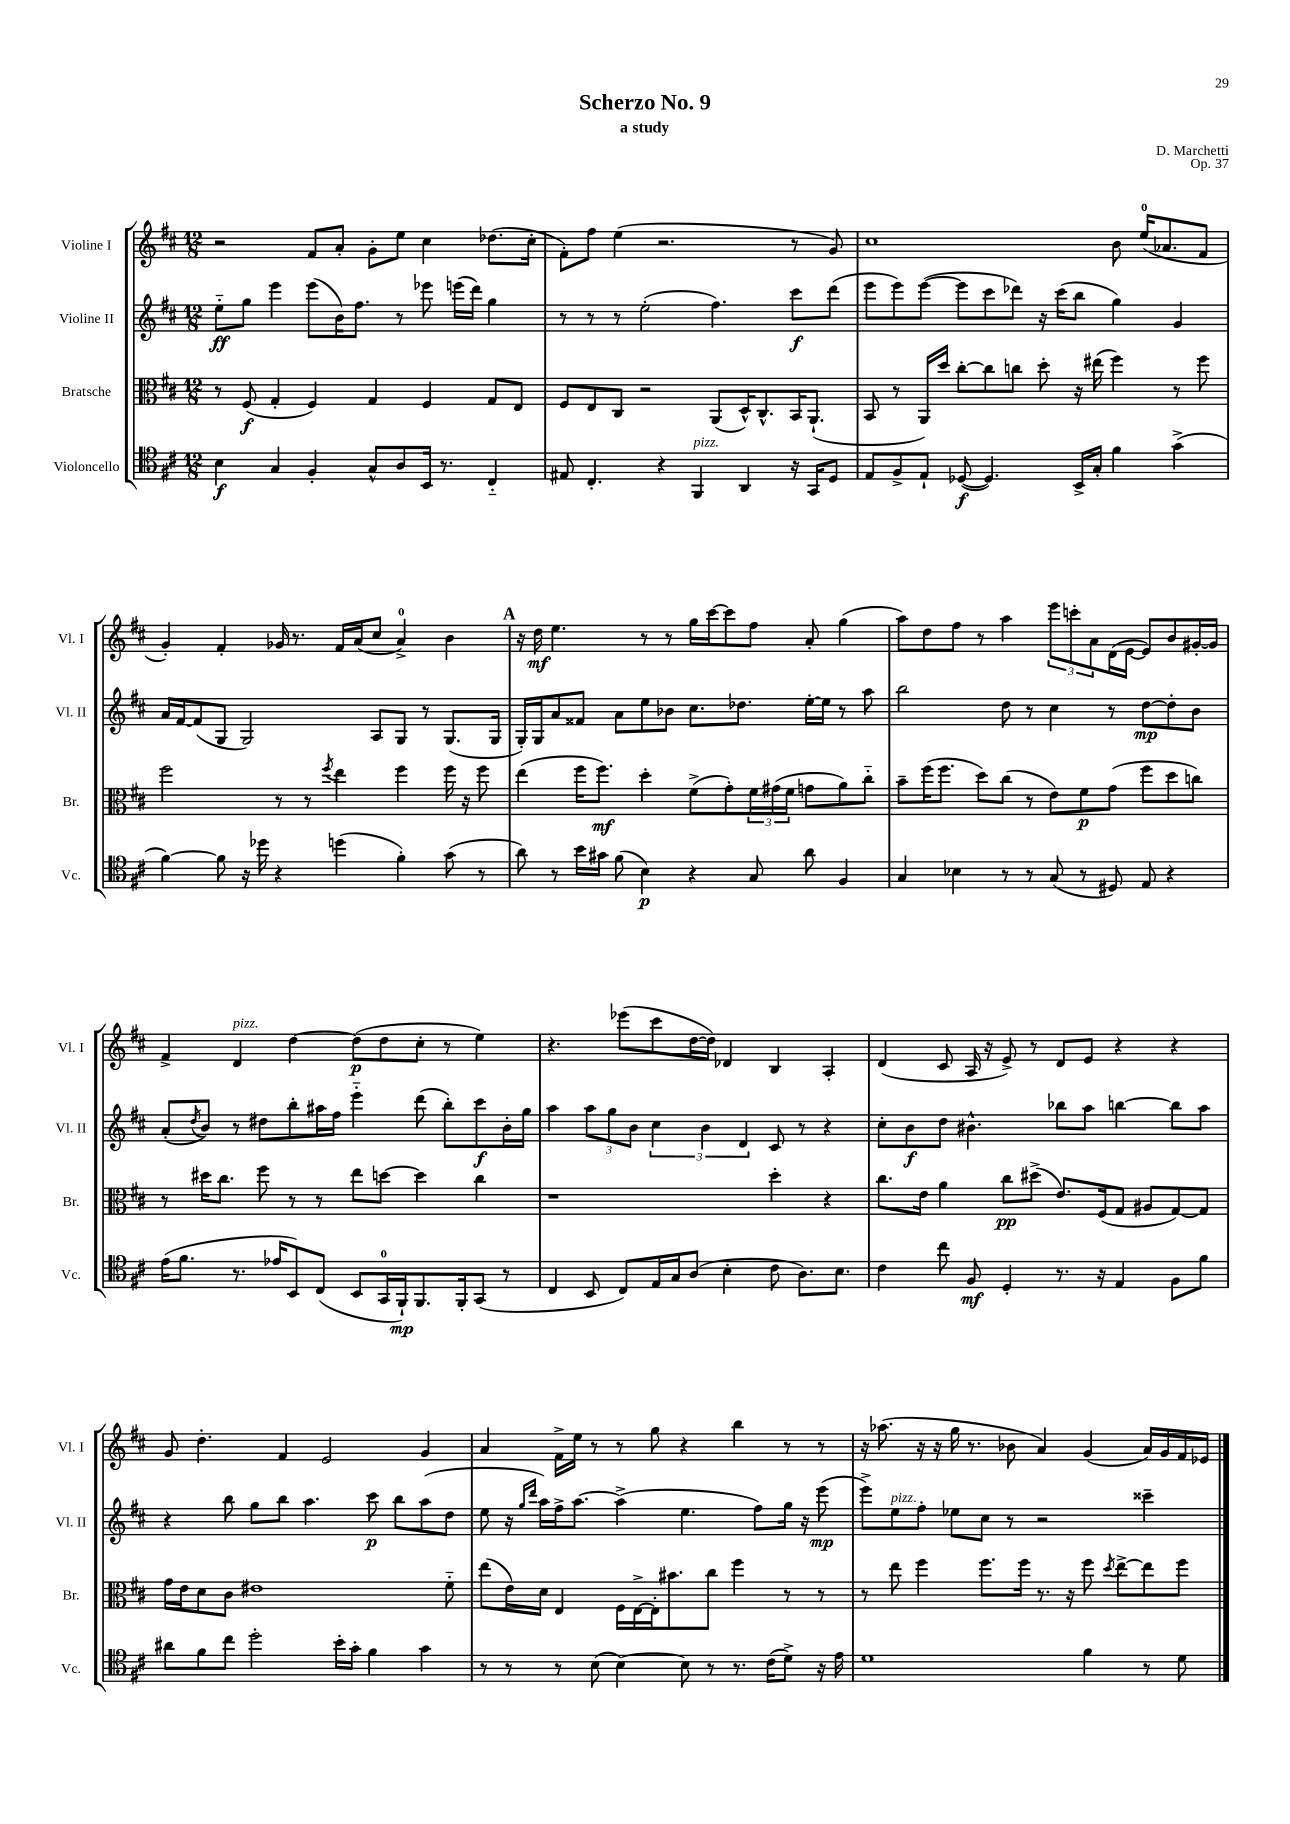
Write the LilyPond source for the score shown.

\header { title = "Scherzo No. 9" composer = "D. Marchetti" subtitle = "a study" opus = "Op. 37" }
<<
\new StaffGroup <<
\new Staff = "s0" \with { instrumentName = "Violine I" shortInstrumentName = "Vl. I" } {
    \clef treble \key d \major \numericTimeSignature \time 12/8
    r2 fis'8 a'8-. g'8-. e''8 cis''4 des''8.( cis''16-. |
    fis'8-.) fis''8 e''4( r2. r8 g'8) |
    cis''1 b'8 e''16-0( aes'8. fis'8 |
    g'4-.) fis'4-. ges'16 r8. fis'16 a'16( cis''8 a'4-0->) b'4 |
    \mark \markup { \bold "A" } r16 d''16\mf e''4. r8 r8 g''16 cis'''16~ cis'''8 fis''8 a'8-. g''4( |
    a''8) d''8 fis''8 r8 a''4 \tuplet 3/2 { e'''8 c'''8-. a'8 } d'16( e'16~ e'8) b'8 gis'16~-. gis'16 |
    fis'4-> d'4^\markup { \italic "pizz." } d''4~ d''8\p( d''8 cis''8-. r8 e''4) |
    r4. ees'''8( cis'''8 d''16~ d''16) des'4 b4 a4-. |
    d'4( cis'8 a16 r16 e'8->) r8 d'8 e'8 r4 r4 |
    g'8 d''4.-. fis'4 e'2 g'4 |
    a'4 fis'16-> e''16 r8 r8 g''8 r4 b''4 r8 r8 |
    r16 aes''8.( r16 r16 g''16 r8. bes'8 a'4) g'4( a'16) g'16 fis'16 ees'16 \bar "|." |
}
\new Staff = "s1" \with { instrumentName = "Violine II" shortInstrumentName = "Vl. II" } {
    \clef treble \key d \major \numericTimeSignature \time 12/8
    e''8-_\ff g''8 e'''4 e'''8( b'16) fis''8. r8 ees'''8 e'''16( d'''16) g''4 |
    r8 r8 r8 e''2-.( fis''4.) cis'''8\f d'''8( |
    e'''8 e'''8) e'''8~( e'''8 cis'''8 des'''8) r16 cis'''16( b''8 g''4) g'4 |
    a'16 fis'16~ fis'8( g8 g2) a8 g8 r8 g8.( g16 |
    \mark \markup { \bold "A" } g16-.) g16 a'8 fisis'8 a'8 e''8 bes'8 cis''8. des''8. e''16~-. e''16 r8 a''8 |
    b''2 d''8 r8 cis''4 r8 d''8~\mp d''8-. b'8 |
    a'8-.( \acciaccatura { d''8 } b'8) r8 dis''8 b''8-. ais''16 fis''16 e'''4-_ d'''8( b''8-.) cis'''8\f b'16-. g''16 |
    a''4 \tuplet 3/2 { a''8 g''8 b'8 } \tuplet 3/2 { cis''4 b'4 d'4 } cis'8 r8 r4 |
    cis''8-. b'8\f d''8 bis'4.-^ bes''8 a''8 b''4~ b''8 a''8 |
    r4 b''8 g''8 b''8 a''4. cis'''8\p b''8 a''8( d''8 |
    e''8 r16 \grace { g''16 d'''16 } a''16) fis''16-> a''8.~ a''4->( e''4. fis''8) g''16 r16 e'''8\mp( |
    e'''8->) e''8^\markup { \italic "pizz." } fis''8-. ees''8 cis''8 r8 r2 cisis'''4-- \bar "|." |
}
\new Staff = "s2" \with { instrumentName = "Bratsche" shortInstrumentName = "Br." } {
    \clef alto \key d \major \numericTimeSignature \time 12/8
    r8 fis8\f( g4-. fis4) g4 fis4 g8 e8 |
    fis8 e8 cis8 r2 a,8( d16-^) cis8.-^ b,16 a,8.-!( |
    b,8 r8 a,16) d''16 cis''8~-. cis''8 c''8 d''8-. r16 eis''16( fis''4) r8 fis''8 |
    fis''2 r8 r8 \acciaccatura { fis''8 } e''4 fis''4 fis''16 r16 fis''8 |
    \mark \markup { \bold "A" } e''4( fis''16 fis''8.\mf) d''4-. fis'8->( g'8-.) \tuplet 3/2 { fis'16 gis'16( fis'16 } g'8 a'8) cis''8-_ |
    b'8-- fis''16( fis''8. d''8) cis''8( r8 e'8) fis'8\p g'8( fis''8 d''8 c''8) |
    r8 dis''16 cis''8. fis''8 r8 r8 e''8 d''8~ d''4 cis''4 |
    r1 d''4-. r4 |
    cis''8. e'16 a'4 cis''8\pp dis''8->( e'8.) fis16( g8 ais8 g8~) g8 |
    g'16 e'16 d'8 cis'8 eis'1 fis'8-_ |
    e''8( e'16) d'16 e4 fis16 e16~-> e16-. bis'8. cis''8 fis''4 r8 r8 |
    r8 e''8 fis''4 fis''8. fis''16 r8. r16 fis''8 \acciaccatura { d''8 } e''8~-> e''8 fis''8 \bar "|." |
}
\new Staff = "s3" \with { instrumentName = "Violoncello" shortInstrumentName = "Vc." } {
    \clef tenor \key d \major \numericTimeSignature \time 12/8
    b4\f g4 fis4-. g8-^ a8 b,16 r8. cis4-_ |
    eis8 cis4.-. r4 fis,4^\markup { \italic "pizz." } a,4 r16 g,16 d8 |
    e8 fis8-> e8-! des8~\f( des4.) b,16-> g16-. fis'4 g'4->( |
    fis'4~) fis'8 r16 des''16 r4 d''4( fis'4-.) g'8( r8 |
    \mark \markup { \bold "A" } a'8) r8 b'16 gis'16 fis'8( b4\p) r4 g8 a'8 fis4 |
    g4 bes4 r8 r8 g8( r8 dis8) e8 r4 |
    e'16( fis'8. r8. ees'16 b,8) cis8( b,8 g,16-0 fis,16-!\mp) fis,8. fis,16-. g,8( r8 |
    cis4 b,8 cis8) e16 g16 a8( b4-. cis'8 a8.) b8. |
    cis'4 cis''8 fis8\mf d4-. r8. r16 e4 fis8 fis'8 |
    ais'8 fis'8 cis''8 d''2-. b'16-. g'16-. fis'4 g'4 |
    r8 r8 r8 b8( b4~) b8 r8 r8. cis'16( d'8->) r16 e'16 |
    d'1 fis'4 r8 d'8 \bar "|." |
}
>>
>>
\layout { \context { \Score \remove "Bar_number_engraver" } }
